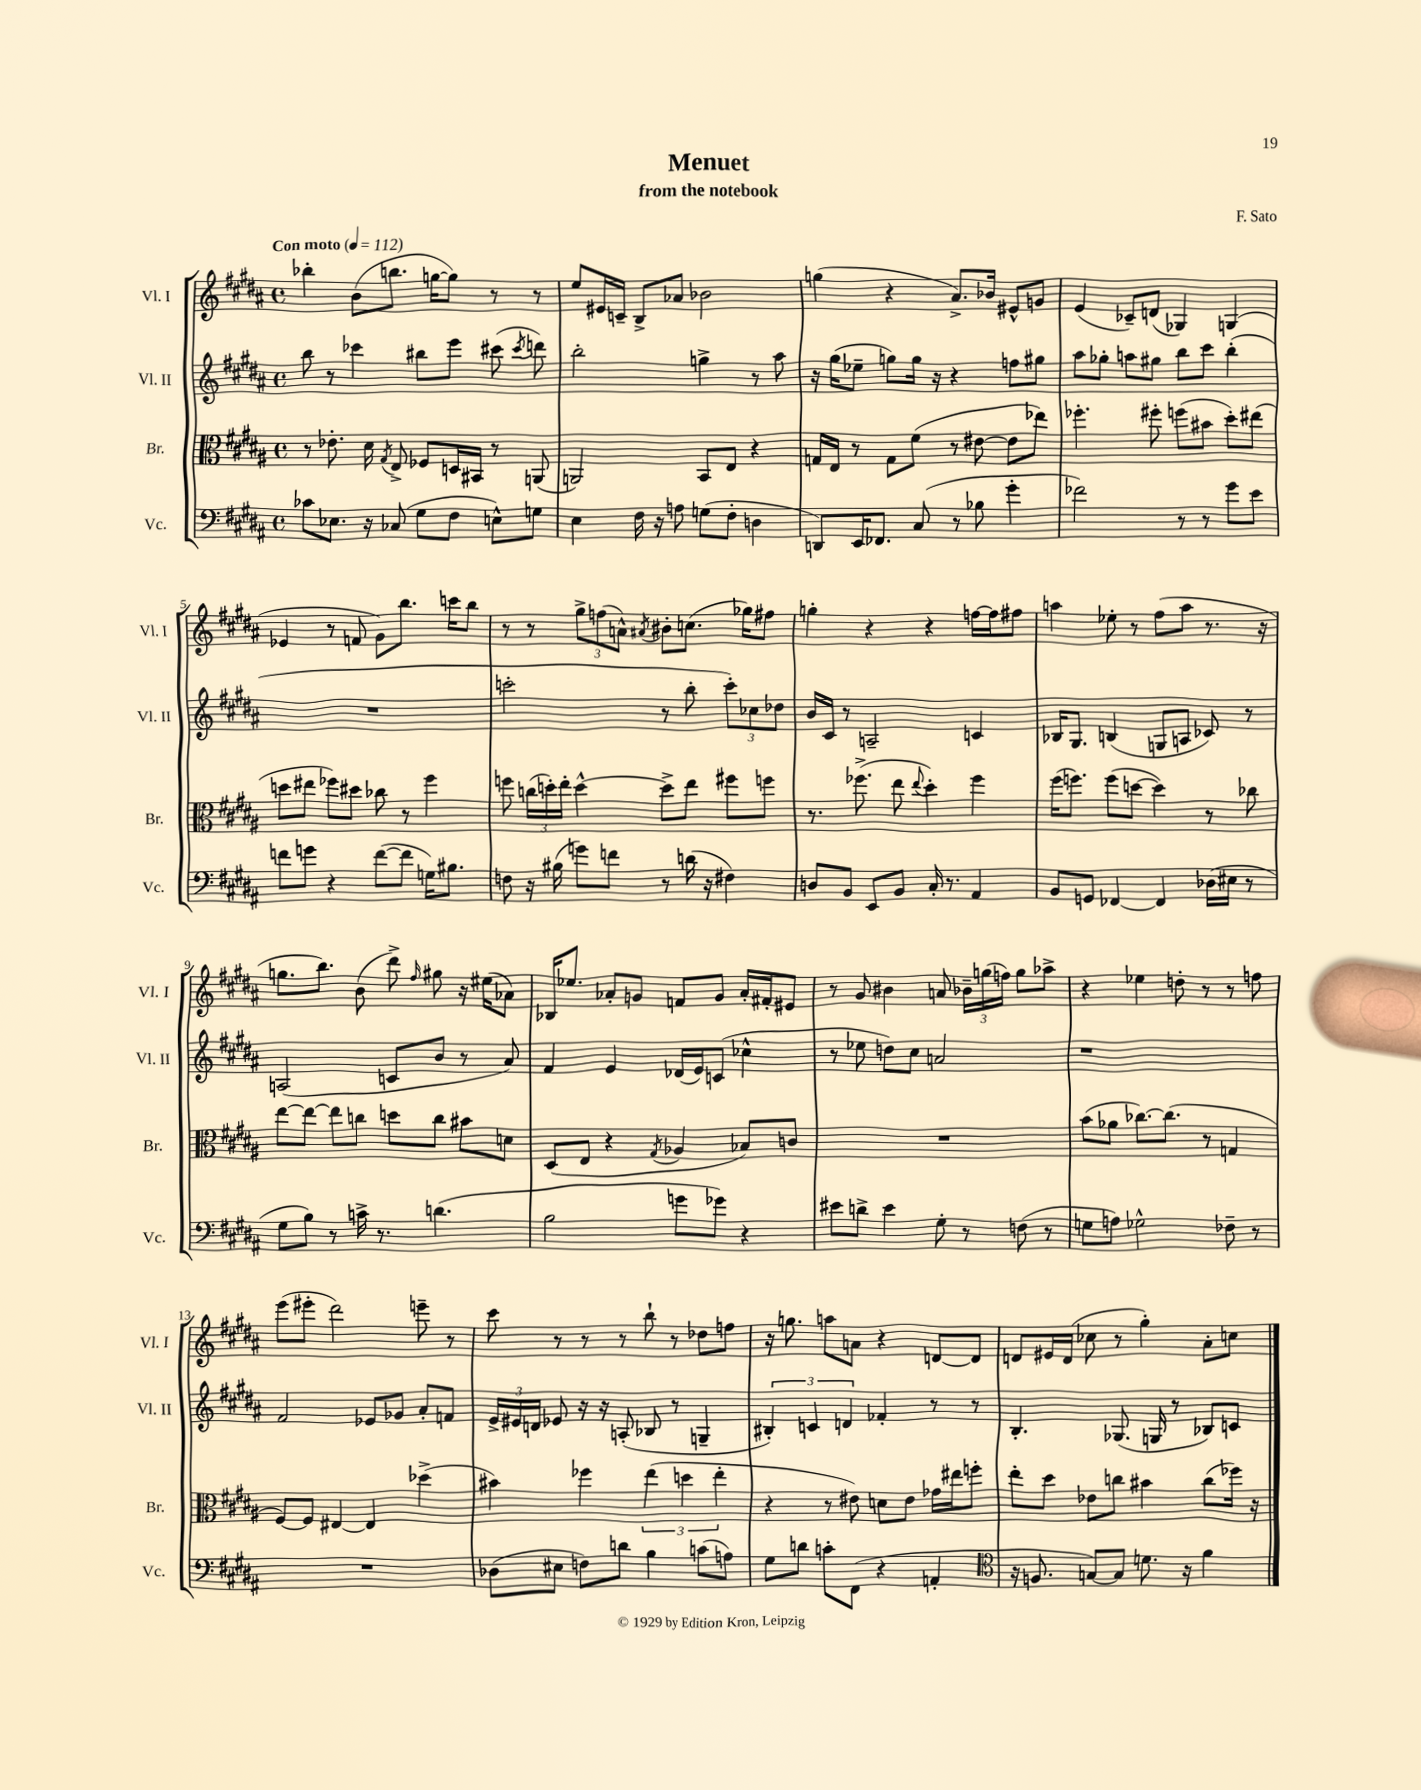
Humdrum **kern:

**kern	**kern	**kern	**kern
*part4	*part3	*part2	*part1
*staff4	*staff3	*staff2	*staff1
*I"Vc.	*I"Br.	*I"Vl. II	*I"Vl. I
*I'Vc.	*I'Br.	*I'Vl. II	*I'Vl. I
*clefF4	*clefC3	*clefG2	*clefG2
*k[f#c#g#d#a#]	*k[f#c#g#d#a#]	*k[f#c#g#d#a#]	*k[f#c#g#d#a#]
*M4/4	*M4/4	*M4/4	*M4/4
*met(c)	*met(c)	*met(c)	*met(c)
*MM112	*MM112	*MM112	*MM112
=1	=1	=1	=1
!	!	!	!LO:TX:a:B:t=Con moto
8c-X\L	8r	8bb\	4bb-X'\
8.E-X\J	8.e-X'\	8r	.
.	.	4ccc-X\	(8b\L
16r	16d#\	.	.
.	8qG#/	.	.
(8C-X/	8E^/	.	8.bbn\J
8G#\L	8F-X/L	8bb#X\L	.
.	.	.	[16ggn\KL
8F#\J	16Dn/L	8eee\J	8gg\J])
.	16BB#X/JJ	.	.
8En^^\L)	8r	(8ccc#X\	8r
.	.	8qccc#/	.
8Gn\J	(8AAn/	8dddn\)	8r
=2	=2	=2	=2
4E\	2AAn/)	2bb'\	8ee/L
.	.	.	16e#X/L
.	.	.	16cn~/JJ
16F#\	.	.	8B^/L
16r	.	.	.
8An\	.	.	8a-X/J
(8Gn\L	8BB/L	4ggn^\	2b-X\
8F#'\J	8E/J	.	.
4Dn\	4r	8r	.
.	.	8aa#\	.
=3	=3	=3	=3
8DDn/L)	16Gn/LL	16r	(4ggn\
.	16E/JJ	(16gg#\KL	.
16EE/K	8r	8ee-X~\J	.
8.FF-X/J	.	.	.
.	8G\L	8ggn\L)	4r
(8C#/	(8f#\J	16gg\Jk	.
.	.	16r	.
8r	8r	4r	8.a#^/L)
8B-X\	[8e#X\	.	.
.	.	.	16b-X/Jk
4g#'\	8e#\L]	8ffn\L	8e#X^^/L
.	8ee-X\J)	8gg#X\J	8gn/J
=4	=4	=4	=4
2f-X\)	4.ff-X'\	8aa#\L	(4e/
.	.	8gg-X'\J	.
.	.	8aan\L	8c-X~/L)
.	8ff#X'\	8gg#X\J	(8dn/J
8r	(8ffn\L	8bb\L	4G-X/)
8r	8b#X\J	8ccc#\J	.
8g#\L	8dd#'\L)	(4bb'\	(4Gn/
8e\J	(8ee#X\J	.	.
!!LO:LB:g=z
=5	=5	=5	=5
8fn\L	8ddn\L	1r	4e-X/
8gn\J	8ee#X\J	.	.
4r	8ff-X\L)	.	8r
.	8dd#X\J	.	8fn/
([8f\L	8cc-X\	.	8g#\L)
8f\J]	8r	.	8.bb\J
16Gn\KL)	4ff-\	.	.
8.B#X\J	.	.	16cccn\KL
.	.	.	8bb\J
=6	=6	=6	=6
8Fn\	8ffn\	2cccn'\	8r
16r	(24ccn\LL	.	8r
.	24ddn'\)	.	.
(16B#X\	.	.	.
.	24ee'\JJ	.	.
8gn\L)	[4dd^^\	.	12gg#^\L
.	.	.	(12ffn\
8fn\J	.	.	.
.	.	.	12an^^\J)
.	.	.	8qa#X/
8r	8dd^\L]	8r	8b#X'\L
(16dn\	8ee\J	8bb'\	(8.ccn\J
16r	.	.	.
4F#X\)	8ff#X\L	12ccc'\L)	.
.	.	.	16gg-X\KL)
.	.	12cc-X\	.
.	8ffn\J	.	8ff#X\J
.	.	12dd-X\J	.
=7	=7	=7	=7
8Dn/L	8.r	16b/LL	4ggn'\
.	.	16c#/JJ	.
8BB/J	.	8r	.
.	(8.ff-X^\	.	.
8EE/L	.	2An~/	4r
8BB/J	8ee\	.	.
.	8qqee/	.	.
16C#'/	4dd#'\)	.	4r
8.r	.	.	.
4AA#/	4ff-\	4cn/	[16ffn\LL
.	.	.	16ff\J]
.	.	.	8ff#X\J
=8	=8	=8	=8
8BB/L	(16ff#\KL	16B-X/KL	4aan\
.	8.ffn\J)	8.G#/J	.
8GGn/J	.	.	.
[4FF-X/	(8ff\L	(4Bn/	8ee-X'\
.	[8ddn\J	.	8r
4FF-/]	4dd\])	8Gn/L	(8ff#\L
.	.	8An/J	8aa\J
(16D-X\LL	8r	8c-X/)	8.r
16E#X\JJ	.	.	.
8r	8cc-X\	8r	.
.	.	.	16r
!!LO:LB:g=z
=9	=9	=9	=9
8G#\L	[8ee\L	(2An/	8.ggn\L
8B\J)	8ee\J_	.	.
.	.	.	8.bb\J)
8r	8ee\L]	.	.
16cn^\	8ccn\J	.	(8b\
8.r	.	.	.
.	8ddn\L	8cn/L	8ddd#^\)
.	.	.	16qqff#/
(4.dn\	8cc\J	8b/J	8gg#X\
.	8b#X\L	8r	16r
.	.	.	(16ee#X\KL
.	8dn\J	8a#/)	8a-X\J)
=10	=10	=10	=10
2B\	(8D#/L	4f#/	16B-X/KL
.	.	.	8.ee-X/J
.	8E/J	.	.
.	4r	4e/	8a-X'/L
.	.	.	8gn/J
.	8qG#/	.	.
8gn\L	4A-X/	(16d-X/LL	8fn/L
.	.	16e/J)	.
8g-X\J)	.	(8cn/J	8g/J
4r	8B-X/L)	4cc-X^^\	16a-'/LL
.	.	.	16f#X'/J
.	8cn/J	.	8e#X/J
=11	=11	=11	=11
8e#X\L	1r	8r	8r
8dn^\J	.	8ee-X\	8g#/
4e#\	.	8ddn\L)	4b#X\
.	.	8cc#\J	.
8G#'\	.	2an/	8an/
8r	.	.	24b-X~\LL
.	.	.	(24ggn\
.	.	.	24ffn\JJ)
(8Fn\	.	.	8gg\L
8r	.	.	8aa-X^\J
=12	=12	=12	=12
8Gn\L	(8b\L	1r	4r
8An\J)	8a-X\J	.	.
2G-X^^\	[8.cc-X\L)	.	4ee-X\
.	(8.cc-\J]	.	.
.	.	.	8ddn'\
.	8r	.	8r
8F-X~\	4Gn/	.	8r
8r	.	.	8ffn\
!!LO:LB:g=z
=13	=13	=13	=13
1r	[8F#/L)	2f#/	(8eee\L
.	8F#/J]	.	8eee#X'\J
.	[4E#X/	.	2ddd#\)
.	4E#/]	8e-X/L	.
.	.	8g-X/J	.
.	(4dd-X^\	8a#'/L	8eeen~\
.	.	8fn/J	8r
=14	=14	=14	=14
(8D-X\L	4b#X\)	24e^/LL	8ccc#\
.	.	24e#X/	.
.	.	24dn/JJ	.
8E#X\J	.	8e-X/	8r
8Fn\L)	4ff-X\	16r	8r
.	.	16r	.
8dn\J	.	(8An'/	8r
4B\	(6ee\	8B-X/	8bb`\
.	.	8r	8r
.	6ddn\	.	.
(8cn\L	.	4Gn~/	8dd-X\L
.	6ee'\	.	.
8An\J)	.	.	8ffn\J
=15	=15	=15	=15
8G#\L	4r	6B#X'/)	16r
.	.	.	8.ggn\
8dn\J	.	.	.
.	.	6cn/	.
8cn'\L	8r	.	8aan\L
.	.	6dn/	.
(8FF#\J	8e#X\)	.	8an\J
4r	8dn\L	4f-X'/	4r
.	8e#\J	.	.
4AAn'/	16g-X\LL	8r	[8dn/L
.	16ee#X\J	.	.
.	8ffn'\J	8r	8d/J]
=16	=16	=16	=16
*clefC4	*	*	*
16r	8ee'\L	4.B'/	8dn/L
8.Fn/	.	.	.
.	8dd#\J	.	16e#X/L
.	.	.	(16d/JJ
[8Gn/L)	8e-X\L	.	8cc-X\
8G/J]	8ccn\J	(8.G-X/	8r
8.dn\	4b#X\	.	4gg#'\)
.	.	16Gn/	.
.	.	8r	.
16r	.	.	.
4f#\	(8cc\L	8B-X/L)	8a#'\L
.	16ff-X\Jk)	8cn/J	8ccn\J
.	16r	.	.
==	==	==	==
*-	*-	*-	*-
